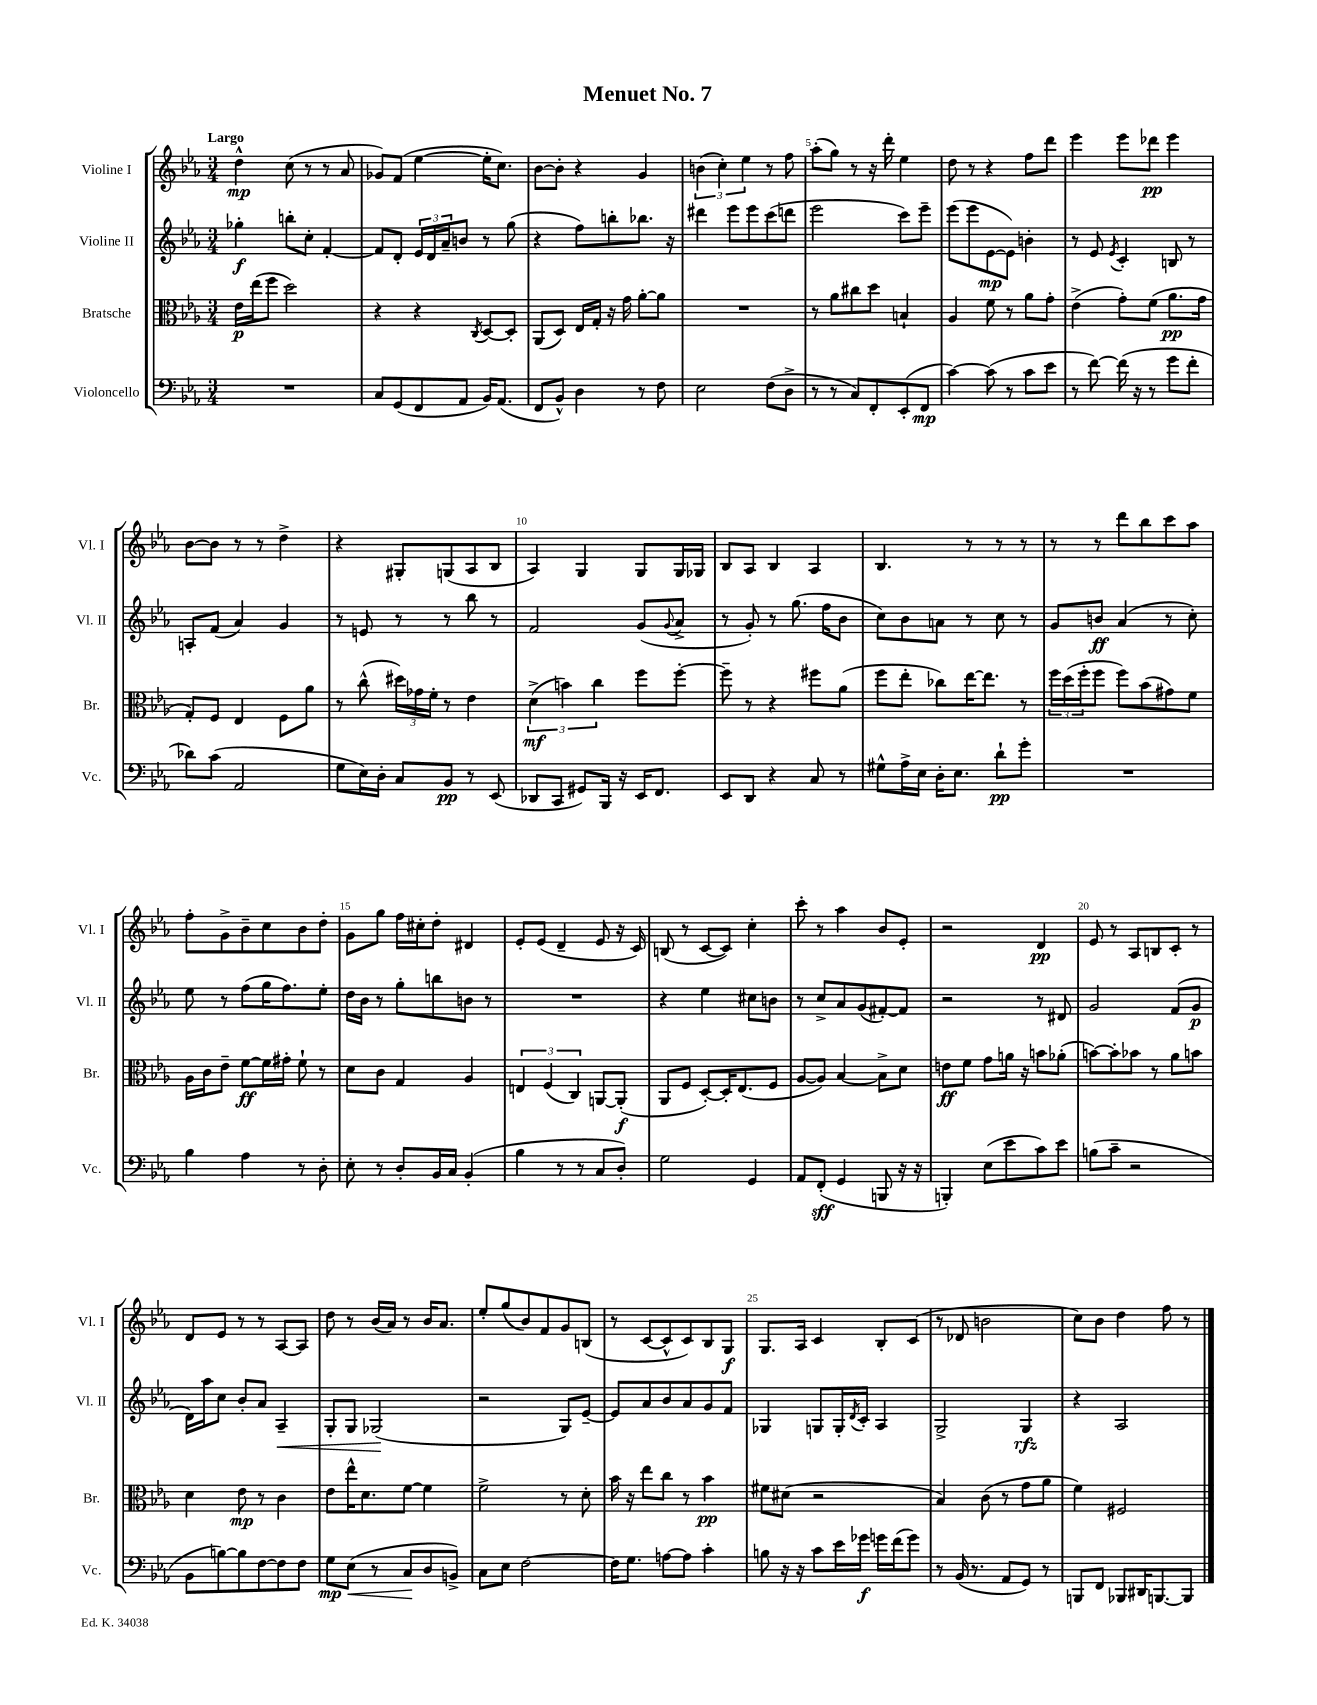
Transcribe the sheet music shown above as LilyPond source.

\header { title = "Menuet No. 7" }
<<
\new StaffGroup <<
\new Staff = "s0" \with { instrumentName = "Violine I" shortInstrumentName = "Vl. I" } {
    \clef treble \key ees \major \numericTimeSignature \time 3/4 \tempo "Largo"
    d''4-^\mp c''8( r8 r8 aes'8 |
    ges'8) f'8( ees''4~ ees''16-. c''8.) |
    bes'8~ bes'8-. r4 g'4 |
    \tuplet 3/2 { b'4( c''4-.) ees''4 } r8 f''8 |
    aes''8-.( g''8) r8 r16 d'''16-. ees''4 |
    d''8 r8 r4 f''8 d'''8 |
    ees'''4 ees'''8 des'''8\pp ees'''4 |
    bes'8~ bes'8 r8 r8 d''4-> |
    r4 gis8-. g8( aes8 bes8 |
    aes4) g4 g8 g16 ges16 |
    bes8 aes8 bes4 aes4 |
    bes4. r8 r8 r8 |
    r8 r8 d'''8 bes''8 c'''8 aes''8 |
    f''8-. g'8-> bes'8-- c''8 bes'8 d''8-. |
    g'8 g''8 f''16 cis''16-. d''8-. dis'4 |
    ees'8-. ees'8( d'4-- ees'8 r16 c'16) |
    b8( r8 c'8~ c'8) c''4-. |
    c'''8-. r8 aes''4 bes'8 ees'8-. |
    r2 d'4\pp |
    ees'8 r8 aes8 b8 c'8-. r8 |
    d'8 ees'8 r8 r8 aes8~ aes8 |
    d''8 r8 bes'16( aes'16) r8 bes'16 aes'8. |
    ees''8-. g''8( bes'8) f'8 g'8 b8( |
    r8 c'8~ c'8-^ c'8) bes8 g8\f |
    g8. aes16 c'4 bes8-. c'8( |
    r8 des'8 b'2 |
    c''8) bes'8 d''4 f''8 r8 \bar "|." |
}
\new Staff = "s1" \with { instrumentName = "Violine II" shortInstrumentName = "Vl. II" } {
    \clef treble \key ees \major \numericTimeSignature \time 3/4
    ges''4-.\f b''8-. c''8-. f'4~-. |
    f'8 d'8-. \tuplet 3/2 { ees'16 d'16 aes'16-- } b'8 r8 g''8( |
    r4 f''8) b''8-. bes''8. r16 |
    dis'''4 ees'''8 ees'''8 c'''8( d'''8 |
    ees'''2 c'''8) ees'''8-- |
    ees'''8( ees'''8 ees'8~\mp ees'8) b'4-. |
    r8 ees'8 \acciaccatura { ees'8 } c'4-. b8 r8 |
    a8-. f'8( aes'4) g'4 |
    r8 e'8 r8 r8 bes''8 r8 |
    f'2 g'8( \appoggiatura { g'8 } aes'8-> |
    r8 g'8-.) r8 g''8.( f''16 bes'8 |
    c''8) bes'8 a'8 r8 c''8 r8 |
    g'8 b'8\ff aes'4( r8 c''8-.) |
    ees''8 r8 f''8( g''16 f''8.) ees''8-. |
    d''16 bes'16 r8 g''8-. b''8 b'8 r8 |
    R2. |
    r4 ees''4 cis''8 b'8 |
    r8 c''8-> aes'8 g'8( fis'8~-.) fis'8 |
    r2 r8 dis'8 |
    g'2 f'8( g'8\p |
    d'16) aes''16 c''8 bes'8-. aes'8 aes4--\< |
    g8-. g8 ges2\!( |
    r2 g8) ees'8~-- |
    ees'8 aes'8 bes'8 aes'8 g'8 f'8 |
    ges4 g8 g16-. \acciaccatura { d'8 } c'16-. aes4 |
    g2-> g4\rfz |
    r4 aes2 \bar "|." |
}
\new Staff = "s2" \with { instrumentName = "Bratsche" shortInstrumentName = "Br." } {
    \clef alto \key ees \major \numericTimeSignature \time 3/4
    ees'16\p ees''16( f''8 d''2) |
    r4 r4 \acciaccatura { c8 } d8~ d8-. |
    aes,8( d8) ees16 g16-. r16 g'16 aes'8~-. aes'8 |
    R2. |
    r8 aes'8 cis''8 d''8 b4-! |
    aes4 f'8 r8 aes'8 g'8-. |
    ees'4->( g'8-.) f'8( aes'8.\pp g'16 |
    g8-.) f8 ees4 f8 aes'8 |
    r8 c''8-^( \tuplet 3/2 { dis''16) ges'16 f'16-. } r8 ees'4 |
    \tuplet 3/2 { d'4->\mf( b'4) c''4 } f''8 f''8~-. |
    f''8-- r8 r4 fis''8 aes'8( |
    f''8 ees''8-. ces''8) ees''16~ ees''8. r8 |
    \tuplet 3/2 { f''16 d''16( f''16-. } f''8 f''8) bes'8( gis'8) f'8 |
    aes16 c'16 ees'8-- f'8~\ff f'16 gis'16-. f'8-! r8 |
    d'8 c'8 g4 aes4 |
    \tuplet 3/2 { e4 f4( c4) } a,8~ a,8-.\f( |
    aes,8 f8 d8~-.) d16-. ees8.( f8 |
    aes8~ aes8) bes4~ bes8-> d'8 |
    e'8\ff f'8 g'8 a'16 r16 b'8 aes'8-.( |
    b'8~) b'8-. bes'8 r8 aes'8 b'8 |
    d'4 ees'8\mp r8 c'4 |
    ees'8 ees''16-^ d'8. f'8~ f'4 |
    f'2-> r8 d'8-. |
    bes'16 r16 ees''8 c''8 r8 bes'4\pp |
    fis'8 dis'8( r2 |
    bes4) c'8( r8 g'8 aes'8 |
    f'4) fis2 \bar "|." |
}
\new Staff = "s3" \with { instrumentName = "Violoncello" shortInstrumentName = "Vc." } {
    \clef bass \key ees \major \numericTimeSignature \time 3/4
    R2. |
    c8 g,8( f,8 aes,8 bes,16) aes,8.( |
    f,8 bes,8-^) d4 r8 f8 |
    ees2 f8( d8-> |
    r8 r8 c8) f,8-. ees,8-.( f,8\mp |
    c'4~) c'8( r8 c'8 ees'8 |
    r8 f'8~) f'16( r16 r8 g'8 f'8-. |
    des'8) c'8( aes,2 |
    g8 ees16) d16-. c8 bes,8\pp r8 ees,8( |
    des,8 c,8 gis,8) bes,,16 r16 ees,16 f,8. |
    ees,8 d,8 r4 c8 r8 |
    gis8-^ aes16-> ees16 d16-. ees8. d'8-!\pp g'8-. |
    R2. |
    bes4 aes4 r8 d8-. |
    ees8-. r8 d8-. bes,16 c16 bes,4-.( |
    bes4 r8 r8 c8 d8-.) |
    g2 g,4 |
    aes,8 f,8-.\sff( g,4 b,,8 r16 r16 |
    b,,4-.) ees8( ees'8 c'8) ees'8 |
    b8( c'8-- r2 |
    bes,8 b8~) b8 f8~ f8 f8 |
    g8\mp\< ees8( r8 c8\! d8 b,8->) |
    c8 ees8 f2~ |
    f16 g8. a8~ a8 c'4-. |
    b8 r16 r16 c'8 ees'16 ges'16\f g'16 f'16( g'8) |
    r8 bes,16( r8. aes,8 g,8) r8 |
    b,,8 f,8 bes,,8 dis,16 b,,8.~ b,,8 \bar "|." |
}
>>
>>
\layout { \context { \Score \override BarNumber.break-visibility = ##(#f #t #t) barNumberVisibility = #(every-nth-bar-number-visible 5) } }
